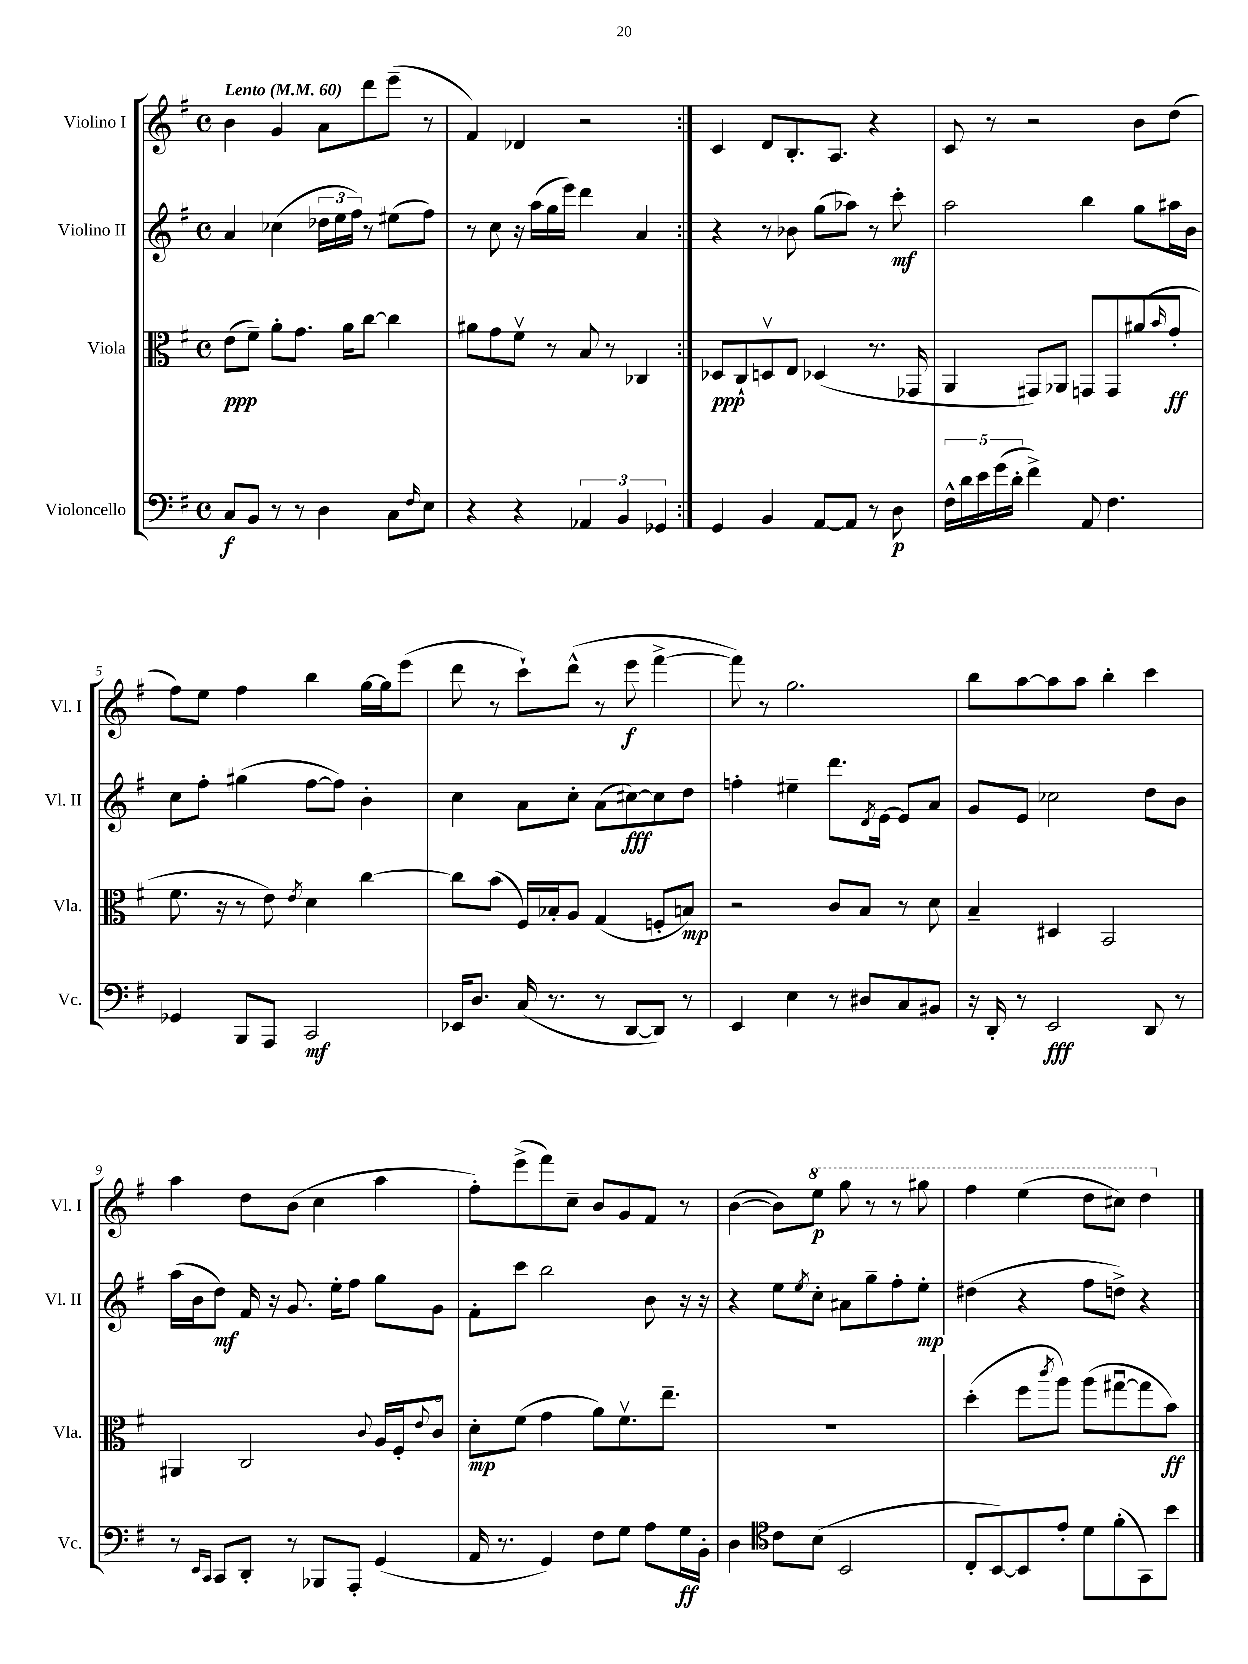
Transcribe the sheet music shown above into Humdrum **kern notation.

**kern	**kern	**kern	**kern
*staff4	*staff3	*staff2	*staff1
*clefF4	*clefC3	*clefG2	*clefG2
*k[f#]	*k[f#]	*k[f#]	*k[f#]
*M4/4	*M4/4	*M4/4	*M4/4
*met(c)	*met(c)	*met(c)	*met(c)
*MM60	*MM60	*MM60	*MM60
8C	(8e	4a	4b
8BB	8f#~)	.	.
8r	8a'	(4cc-	4g
8r	8.g	.	.
4D	.	24dd-	8a
.	.	24ee	.
.	16a	.	.
.	.	24ff#)	.
.	[8cc	8r	8ddd
8C	4cc]	(8ee#	(8eee~
16qqF#	.	.	.
8E	.	8ff#)	8r
=	=	=	=
4r	8a#	8r	4f#)
.	8g	8cc	.
4r	8f#v	16r	4d-
.	.	(16aa	.
.	8r	16gg	.
.	.	16eee)	.
6AA-	8B	4ddd	2r
.	8r	.	.
6BB	.	.	.
.	4C-	4a	.
6GG-	.	.	.
=:|!	=:|!	=:|!	=:|!
4GG	8D-	4r	4c
.	8C`	.	.
4BB	8Dv	8r	8d
.	8E	8b-	8.B'
[8AA	(4D-	(8gg	.
.	.	.	8.A
8AA]	.	8aa-)	.
8r	8.r	8r	4r
8D	.	8ccc'	.
.	16GG-	.	.
=	=	=	=
20F#^^	4AA	2aa	8c
20d	.	.	.
20e	.	.	.
.	.	.	8r
(20g	.	.	.
20d'	.	.	.
4f#^)	8GG#)	.	2r
.	8AA-	.	.
8AA	8GG	4bb	.
4.F#	8GG	.	.
.	(8a#	8gg	8b
.	16qqb	.	.
.	8g'	16aa#	(8dd
.	.	16b	.
=	=	=	=
4GG-	8.f#	8cc	8ff#)
.	.	8ff#'	8ee
.	16r	.	.
8BBB	8r	(4gg#	4ff#
8AAA	8e)	.	.
.	8qe	.	.
2CC	4d	[8ff#	4bb
.	.	8ff#])	.
.	[4cc	4b'	[16gg
.	.	.	16gg]
.	.	.	(8eee
=	=	=	=
16EE-	8cc]	4cc	8ddd
8.D	.	.	.
.	(8b	.	8r
(16C	16F#)	8a	8ccc`)
8.r	16B-'	.	.
.	8A	8cc'	(8ddd^^
8r	(4G	(8a	8r
[8DD	.	[8cc#)	8eee
8DD])	8F'	8cc#]	[4fff#^
8r	8B)	8dd	.
=	=	=	=
4EE	2r	4ff'	8fff#])
.	.	.	8r
4E	.	4ee#~	2.gg
8r	8c	8.ddd	.
8D#	8B	.	.
.	.	8qd	.
.	.	[16e	.
8C	8r	8e]	.
8BB#	8d	8a	.
=	=	=	=
16r	4B~	8g	8bb
16DD'	.	.	.
8r	.	8e	[8aa
2EE	4D#	2cc-	8aa]
.	.	.	8aa
.	2BB	.	4bb'
8DD	.	8dd	4ccc
8r	.	8b	.
=	=	=	=
8r	4AA#	(16aa	4aa
.	.	16b	.
16qqEE	.	.	.
16qqCC	.	.	.
8CC	.	8dd)	.
8DD'	2C	16f#	8dd
.	.	16r	.
8r	.	8.g	(8b
8BBB-	.	.	4cc
.	.	16ee'	.
8AAA'	.	8ff#	.
.	8qqc	.	.
(4GG	16A	8gg	4aa
.	16F#'	.	.
.	8qqe	.	.
.	8co	8g	.
=	=	=	=
16AA	8d'	8f#'	8ff#')
8.r	.	.	.
.	(8f#	8ccc	(8eee^
4GG)	4g	2bb	8fff#)
.	.	.	8cc~
8F#	8a)	.	8b
8G	8.f#v	.	8g
8A	.	8b	8f#
.	8.ee~	.	.
16G	.	16r	8r
16BB'	.	16r	.
=	=	=	=
4D	1r	4r	([4b
*clefC4	*	*	*
8c	.	8ee	8b])
.	.	8qee	.
(8B	.	8cc'	8eee
2BB	.	8a#	8ggg
.	.	8gg~	8r
.	.	8ff#'	8r
.	.	8ee'	8ggg#
=	=	=	=
8C'	(4dd'	(4dd#	4fff#
[8BB)	.	.	.
8BB]	8ff#	4r	(4eee
.	8qccc	.	.
8e'	8aa)	.	.
8d	(8aa	8ff#	8ddd
(8f#'	[8gg#u	8dd^)	8ccc#)
8GG)	8gg#]	4r	4ddd
8b	8b)	.	.
==	==	==	==
*-	*-	*-	*-
